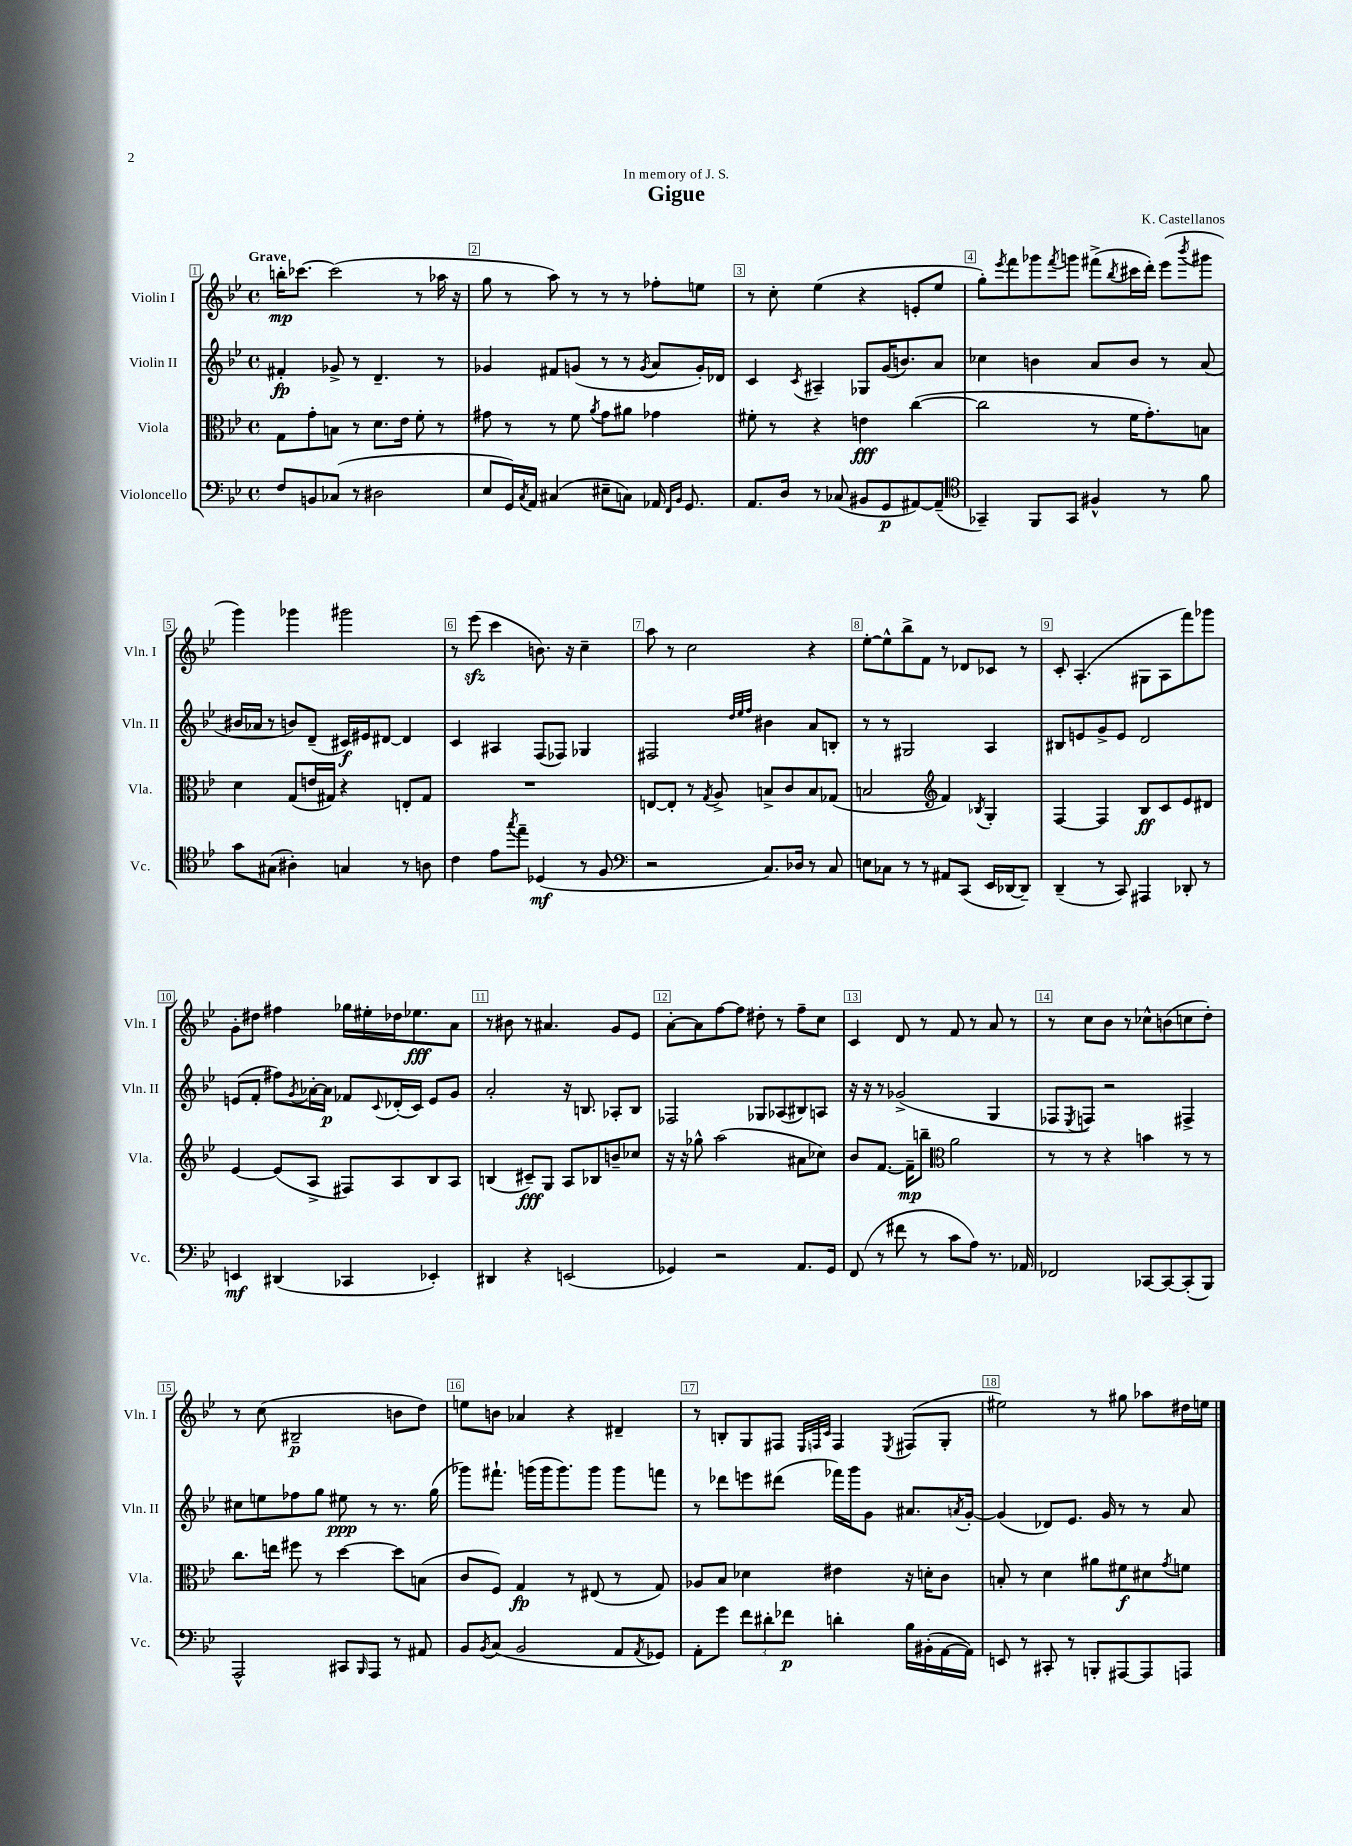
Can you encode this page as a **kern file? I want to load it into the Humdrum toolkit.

**kern	**dynam	**kern	**dynam	**kern	**dynam	**kern	**dynam
*part4	*part4	*part3	*part3	*part2	*part2	*part1	*part1
*staff4	*staff4	*staff3	*staff3	*staff2	*staff2	*staff1	*staff1
*I"Violoncello	*	*I"Viola	*	*I"Violin II	*	*I"Violin I	*
*I'Vc.	*	*I'Vla.	*	*I'Vln. II	*	*I'Vln. I	*
*clefF4	*	*clefC3	*	*clefG2	*	*clefG2	*
*k[b-e-]	*	*k[b-e-]	*	*k[b-e-]	*	*k[b-e-]	*
*M4/4	*	*M4/4	*	*M4/4	*	*M4/4	*
*met(c)	*	*met(c)	*	*met(c)	*	*met(c)	*
=1	=1	=1	=1	=1	=1	=1	=1
!	!	!	!	!	!	!LO:TX:a:B:t=Grave	!
8F/L	.	8G\L	.	4f#X'/	fp	16bbn'\KL	mp
.	.	.	.	.	.	[8.ccc-X\J	.
8BBn/	.	8g'\	.	.	.	.	.
(8C-X/J	.	8Bn\J	.	8g-X^/	.	(2ccc-\]	.
8r	.	8r	.	8r	.	.	.
2D#X\	.	8.d\L	.	4.d~/	.	.	.
.	.	16e-\Jk	.	.	.	.	.
.	.	8f'\	.	.	.	8r	.
.	.	8r	.	8r	.	16aa-X\	.
.	.	.	.	.	.	16r	.
=2	=2	=2	=2	=2	=2	=2	=2
8E-/L	.	8g#X\	.	4g-X/	.	8gg\	.
16GG/L)	.	8r	.	.	.	8r	.
8qC/	.	.	.	.	.	.	.
16AA/JJ	.	.	.	.	.	.	.
(4C#X/	.	8r	.	8f#X/L	.	8aa\)	.
.	.	8f\	.	(8gn/J	.	8r	.
.	.	8qa/	.	.	.	.	.
8E#X~\L	.	8g#\L	.	8r	.	8r	.
8Cn\J)	.	8a#X\J	.	8r	.	8r	.
.	.	.	.	8qg/	.	.	.
16AA-X/	.	4g-X\	.	8a/L	.	8ff-X'\L	.
16qqFF/LL	.	.	.	.	.	.	.
16qqBB-/JJ	.	.	.	.	.	.	.
8.GG/	.	.	.	.	.	.	.
.	.	.	.	16g'/L)	.	8een\J	.
.	.	.	.	16d-X/JJ	.	.	.
=3	=3	=3	=3	=3	=3	=3	=3
8.AA/L	.	8f#X'\	.	4c/	.	8r	.
.	.	8r	.	.	.	8cc'\	.
16D/Jk	.	.	.	.	.	.	.
.	.	.	.	8qc/	.	.	.
8r	.	4r	.	4A#X~/	.	(4ee-\	.
(8C-X/	.	.	.	.	.	.	.
8BB#X/L	.	4en\	fff	8G-X/L	.	4r	.
8GG/	p	.	.	(16g/K	.	.	.
.	.	.	.	8.bn/)	.	.	.
[8AA#X/)	.	([4cc\	.	.	.	8en'/L	.
(8AA#~/J]	.	.	.	8a/J	.	8ee-/J	.
=4	=4	=4	=4	=4	=4	=4	=4
*clefC4	*	*	*	*	*	*	*
4GG-X~/)	.	2cc\]	.	4cc-X\	.	8gg'\L)	.
.	.	.	.	.	.	8qeee-/	.
.	.	.	.	.	.	8fff\	.
8FF/L	.	.	.	4bn\	.	8ggg-X\	.
.	.	.	.	.	.	8qfff/	.
8GG-/J	.	.	.	.	.	8gggn\J	.
4F#X^^/	.	8r	.	8a/L	.	(8fff#X^\L	.
.	.	.	.	.	.	8qbb-/	.
.	.	16f\KL	.	8b/J	.	16ccc#X\L	.
.	.	8.g'\)	.	.	.	16ddd'\JJ)	.
8r	.	.	.	8r	.	(8eee-\L	.
.	.	.	.	.	.	8qbbb-/	.
8f\	.	8Bn\J	.	(8a/	.	8ggg#X\J	.
!!LO:LB:g=z
=5	=5	=5	=5	=5	=5	=5	=5
8g\L	.	4d\	.	16b#X/LL	.	4ggg\)	.
.	.	.	.	16a-X/JJ	.	.	.
(8G#X\J	.	.	.	8r	.	.	.
4A#X'\)	.	(8G/L	.	8bn/L)	.	4ggg-X\	.
.	.	16en/L	.	(8d~/J	.	.	.
.	.	16G#X/JJ)	.	.	.	.	.
4Gn/	.	4r	.	16c#X/LL)	f	2ggg#X\	.
.	.	.	.	16e#X/J	.	.	.
.	.	.	.	[8d#X/J	.	.	.
8r	.	8En'/L	.	4d#/]	.	.	.
8An\	.	8G#/J	.	.	.	.	.
=6	=6	=6	=6	=6	=6	=6	=6
4c\	.	1r	.	4c/	.	8r	.
.	.	.	.	.	.	(8eee-zz\	.
8e-\L	.	.	.	4A#X/	.	4ccc\	.
8qgg/	.	.	.	.	.	.	.
8ee-~\J	.	.	.	.	.	.	.
(4D-X/	mf	.	.	(8F/L	.	8.bn\)	.
.	.	.	.	8F-X/J)	.	.	.
.	.	.	.	.	.	16r	.
8r	.	.	.	4G-X/	.	4cc~\	.
8F/	.	.	.	.	.	.	.
=7	=7	=7	=7	=7	=7	=7	=7
*clefF4	*	*	*	*	*	*	*
2r	.	[8En/L	.	2F#X/	.	8aa\	.
.	.	8E'/J]	.	.	.	8r	.
.	.	8r	.	.	.	2cc\	.
.	.	8qG/	.	.	.	.	.
.	.	8A^/	.	.	.	.	.
.	.	.	.	32qqdd/LLL	.	.	.
.	.	.	.	32qqee-/	.	.	.
.	.	.	.	32qqff/JJJ	.	.	.
8.C/L)	.	8Bn^/L	.	4b#X\	.	.	.
.	.	8c/	.	.	.	.	.
16D-X/Jk	.	.	.	.	.	.	.
8r	.	8B/	.	8a/L	.	4r	.
8C/	.	(8G-X/J	.	8Bn'/J	.	.	.
=8	=8	=8	=8	=8	=8	=8	=8
8En\L	.	2Bn/	.	8r	.	[8ee-'\L	.
8C-X\J	.	.	.	8r	.	8ee-^^\]	.
8r	.	.	.	2G#X/	.	8bb-^\	.
8r	.	.	.	.	.	8f\J	.
*	*	*clefG2	*	*	*	*	*
8AA#X/L	.	4f/)	.	.	.	8r	.
(8CC/J	.	.	.	.	.	8d-X/L	.
.	.	8qB-X/	.	.	.	.	.
16EE-/LL	.	4G'/	.	4A/	.	8c-X/J	.
[16DD-X/J	.	.	.	.	.	.	.
8DD-~/J])	.	.	.	.	.	8r	.
=9	=9	=9	=9	=9	=9	=9	=9
(4DD~/	.	[4F/	.	8B#X/L	.	8c'/	.
.	.	.	.	8en/	.	(4.A'/	.
8r	.	4F/]	.	8g^/	.	.	.
8CC/)	.	.	.	8e/J	.	.	.
4AAA#X/	.	8B-/L	ff	2d/	.	8G#X\L	.
.	.	8c/	.	.	.	8A\	.
8DD-X'/	.	8e-/	.	.	.	8fff\)	.
8r	.	8d#X/J	.	.	.	8ggg-X\J	.
!!LO:LB:g=z
=10	=10	=10	=10	=10	=10	=10	=10
4EEn/	mf	[4e-/	.	(8en/L	.	8g'\L	.
.	.	.	.	8f'/J	.	8dd#X\J	.
(4DD#X/	.	(8e-/L]	.	8ff#X\L)	.	4ff#X\	.
.	.	.	.	8qg/	.	.	.
.	.	8A^/J	.	[16a-X'\L	.	.	.
.	.	.	.	16a-\JJ]	p	.	.
4CC-X/	.	8F#X/L)	.	8f-X/L	.	16gg-X\LL	.
.	.	.	.	.	.	16ee#X'\	.
.	.	.	.	8qqc/	.	.	.
.	.	8A/	.	(16d-X'/L	.	16dd-X\J	.
.	.	.	.	16c/JJ)	.	8.ee-X\	fff
4EE-X'/)	.	8B-/	.	8e/L	.	.	.
.	.	8A/J	.	8g/J	.	8a\J	.
=11	=11	=11	=11	=11	=11	=11	=11
4DD#X/	.	(4Bn/	.	2a'/	.	8r	.
.	.	.	.	.	.	8b#X\	.
4r	.	8c#X~/L)	fff	.	.	8r	.
.	.	8G/J	.	.	.	4.a#X/	.
(2EEn/	.	8A/L	.	16r	.	.	.
.	.	.	.	8.Bn/	.	.	.
.	.	8B-X/	.	.	.	.	.
.	.	8bn~/	.	8A-X'/L	.	8g/L	.
.	.	8cc-X/J	.	8B/J	.	8e-/J	.
=12	=12	=12	=12	=12	=12	=12	=12
4GG-X/)	.	16r	.	2F-X/	.	[8a'\L	.
.	.	16r	.	.	.	.	.
.	.	8gg-X^^\	.	.	.	8a\]	.
2r	.	(2aa\	.	.	.	[8ff\	.
.	.	.	.	.	.	8ff\J]	.
.	.	.	.	8G-X/L	.	8dd#X'\	.
.	.	.	.	(8A-X/	.	8r	.
8.AA/L	.	8a#X\L	.	8B#X/)	.	8ff~\L	.
.	.	8cc-X\J)	.	8An/J	.	8cc\J	.
16GG-/Jk	.	.	.	.	.	.	.
=13	=13	=13	=13	=13	=13	=13	=13
(8FF/	.	8b-/L	.	16r	.	4c/	.
.	.	.	.	16r	.	.	.
8r	.	[8.f/J	.	8r	.	.	.
8f#X\	.	.	.	(2g-X^/	.	8d/	.
.	.	16f~\KL]	mp	.	.	.	.
8r	.	8bbn~\J	.	.	.	8r	.
*	*	*clefC3	*	*	*	*	*
8c\L	.	2a\	.	.	.	8f/	.
8A\J)	.	.	.	.	.	8r	.
8.r	.	.	.	4G/	.	8a/	.
.	.	.	.	.	.	8r	.
16AA-X/	.	.	.	.	.	.	.
=14	=14	=14	=14	=14	=14	=14	=14
2FF-X/	.	8r	.	8F-X/L	.	8r	.
.	.	.	.	8qE-/	.	.	.
.	.	8r	.	8Fn/J)	.	8cc\L	.
.	.	4r	.	2r	.	8b-\J	.
.	.	.	.	.	.	8r	.
[8CC-X/L	.	4bn\	.	.	.	8cc-X^^\L	.
8CC-/_	.	.	.	.	.	(8bn\	.
(8CC-'/]	.	8r	.	4F#X^/	.	8ccn\	.
8BBB-/J)	.	8r	.	.	.	8dd'\J)	.
!!LO:LB:g=z
=15	=15	=15	=15	=15	=15	=15	=15
2AAA^^/	.	8.cc\L	.	8cc#X\L	.	8r	.
.	.	.	.	8een\	.	(8cc\	.
.	.	16een\Jk	.	.	.	.	.
.	.	8ff#X\	.	8ff-X\	.	2B#X~/	p
.	.	8r	.	8gg\J	.	.	.
8CC#X/L	.	[4dd\	.	8ee#X\	ppp	.	.
16qqBBB-/	.	.	.	.	.	.	.
8AAA/J	.	.	.	8r	.	.	.
8r	.	8dd\L]	.	8.r	.	8bn\L	.
8AA#X/	.	(8Bn\J	.	.	.	8dd\J)	.
.	.	.	.	(16gg\	.	.	.
=16	=16	=16	=16	=16	=16	=16	=16
8BB-/L	.	8c/L	.	8ggg-X\L)	.	8een\L	.
8qBB-/	.	.	.	.	.	.	.
(8C/J	.	8F/J)	.	8.fff#X`\J	.	8bn\J	.
2BB-/	.	4G/	fp	.	.	4a-X/	.
.	.	.	.	(16gggn\LL	.	.	.
.	.	.	.	16ggg\J	.	.	.
.	.	.	.	8.ggg\)	.	.	.
.	.	8r	.	.	.	4r	.
.	.	(8E#X/	.	8ggg\J	.	.	.
8AA/L	.	8r	.	8ggg\L	.	4d#X~/	.
8qAA/	.	.	.	.	.	.	.
8GG-X/J)	.	8G/)	.	8fffn\J	.	.	.
=17	=17	=17	=17	=17	=17	=17	=17
8AA'\L	.	8A-X/L	.	8r	.	8r	.
8g\J	.	8B-/J	.	8ddd-X\L	.	8Bn'/L	.
12f\L	.	4d-X\	.	8eeen\	.	8G/	.
12d#X'\	.	.	.	.	.	.	.
.	.	.	.	(8ddd#X\J	.	8F#X/J	.
12f-X\J	p	.	.	.	.	.	.
.	.	.	.	.	.	32qqE-/LLL	.
.	.	.	.	.	.	32qqFn/	.
.	.	.	.	.	.	32qqc/JJJ	.
4dn'\	.	4e#X\	.	16fff-X\LL)	.	4F/	.
.	.	.	.	16ggg\J	.	.	.
.	.	.	.	8g\J	.	.	.
.	.	.	.	.	.	8qE-/	.
16B-\LL	.	16r	.	8.a#X/L	.	(8F#X/L	.
(16BB#X'\	.	16dn'\KL	.	.	.	.	.
[16AA\	.	8c\J	.	.	.	8G'/J	.
.	.	.	.	8qan/	.	.	.
16AA\JJ])	.	.	.	[16g'/Jk	.	.	.
=18	=18	=18	=18	=18	=18	=18	=18
8EEn/	.	8Bn'/	.	(4g/]	.	2ee#X\)	.
8r	.	8r	.	.	.	.	.
8CC#X'/	.	4d\	.	8d-X/L)	.	.	.
8r	.	.	.	8.e-/J	.	.	.
8BBBn'/L	.	8a#X\L	.	.	.	8r	.
.	.	.	.	16g/	.	.	.
[8AAA#X/	.	8f#X\	f	8r	.	8gg#X\	.
8AAA#/]	.	8d#X\	.	8r	.	8aa-X\L	.
.	.	8qg/	.	.	.	.	.
8AAAn/J	.	8fn\J	.	8a/	.	16dd#X\L	.
.	.	.	.	.	.	16een\JJ	.
==	==	==	==	==	==	==	==
*-	*-	*-	*-	*-	*-	*-	*-
